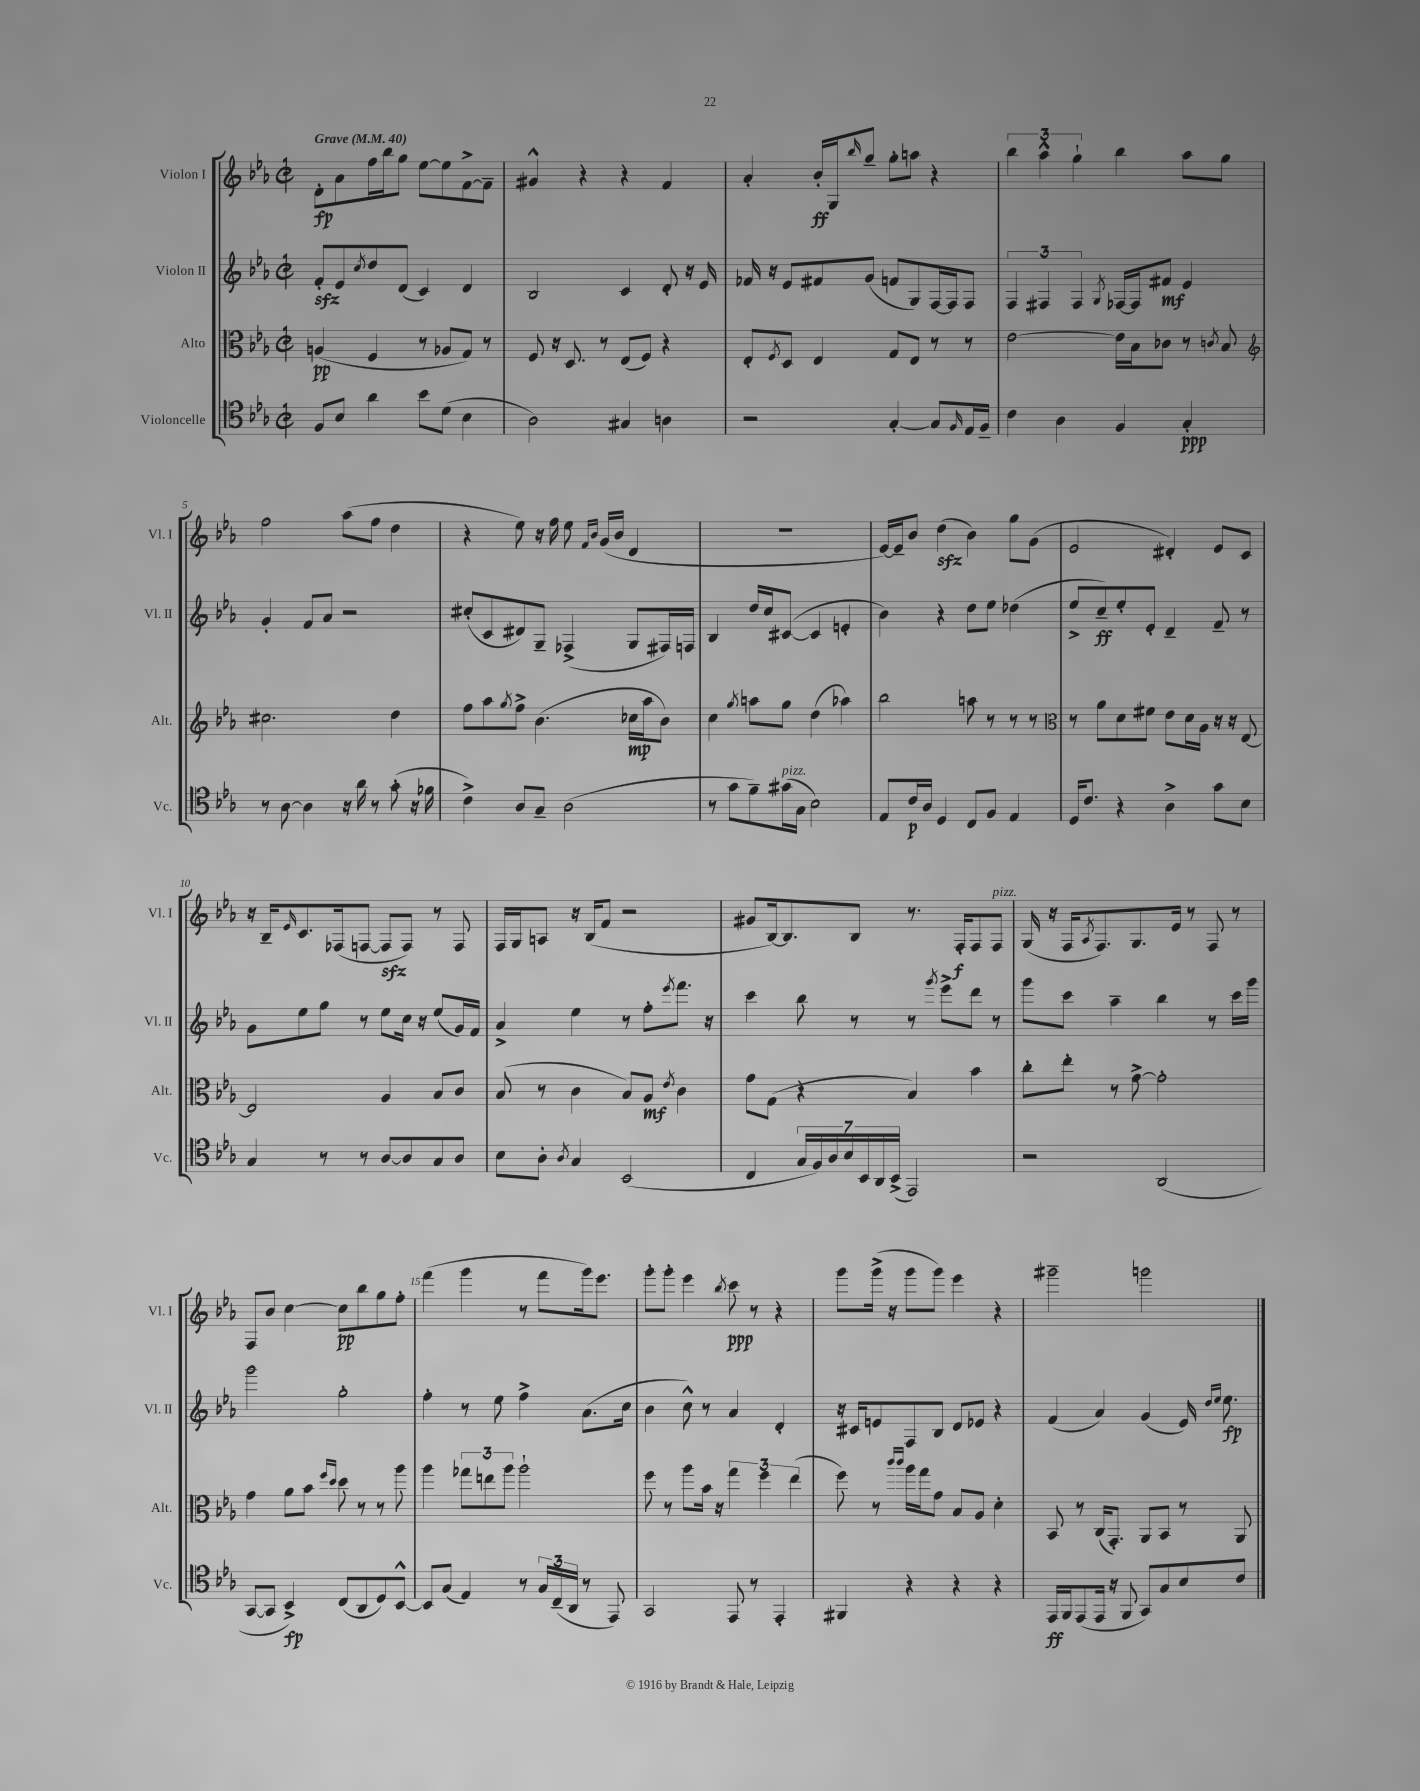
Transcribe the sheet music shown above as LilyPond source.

<<
\new StaffGroup <<
\new Staff = "s0" \with { instrumentName = "Violon I" shortInstrumentName = "Vl. I" } {
    \clef treble \key ees \major \defaultTimeSignature \time 2/2 \tempo "Grave" 4 = 40
    d'8-.\fp aes'8 f''16 bes''16 g''8 ees''8~ ees''8 f'8~-> f'8-- |
    gis'4-^ r4 r4 f'4 |
    aes'4-. bes'16-.\ff g16 \grace { bes''16 } g''8-- g''8-. a''8 r4 |
    \tuplet 3/2 { bes''4 aes''4-^ g''4-! } bes''4 aes''8 g''8 |
    f''2 aes''8( f''8 d''4 |
    r4 ees''8) r16 f''16 ees''8 \grace { f'16 bes'16 } g'16( bes'16 d'4 |
    R1 |
    ees'16~) ees'16-- bes'8 d''4\sfz( bes'4) g''8 g'8( |
    ees'2 dis'4-.) ees'8 c'8 |
    r16 bes16-- \grace { ees'16 } c'8. fes16( f8~ f8\sfz f8) r8 f8 |
    f16 g16 a8 r16 bes16( f'8 r2 |
    gis'8 bes16~) bes8. bes8 r8. f16-.\f f8 f8^\markup { \italic "pizz." } |
    g16( r16 f16 \acciaccatura { aes8 } f8.) g8. ees'16 r8 f8 r8 |
    f8 bes'8 c''4~ c''8\pp bes''8 g''8 f''8-. |
    f'''4( g'''4 r8 f'''8 g'''16) ees'''8. |
    g'''8-. g'''8-. ees'''4 \acciaccatura { bes''8 } c'''8\ppp r8 r4 |
    g'''8 g'''16->( r16 g'''8 g'''8) ees'''4 r4 |
    gis'''2-- g'''2 \bar "|." |
}
\new Staff = "s1" \with { instrumentName = "Violon II" shortInstrumentName = "Vl. II" } {
    \clef treble \key ees \major \defaultTimeSignature \time 2/2
    f'8-.\sfz ees'8 \acciaccatura { c''8 } d''8 d'8( c'4) d'4 |
    bes2 c'4 d'8-. r16 ees'16 |
    fes'16 r16 ees'8 fis'8 g'8( f'8 g8) f16~ f16 f8 |
    \tuplet 3/2 { f4 fis4 fis4 } \acciaccatura { g8 } fes16~ fes16 fis'8\mf ees'4 |
    g'4-. f'8 aes'8 r2 |
    cis''8-.( c'8 dis'8) g8-- fes4->( g8 fis16) f16 |
    bes4 d''16 c''16 cis'8~( cis'4 e'4-. |
    bes'4) r4 d''8 ees''8 des''4( |
    ees''8-> c''8--\ff) ees''8-. ees'8-. d'4-- f'8-- r8 |
    g'8 ees''8 g''8 r8 ees''8 c''16 r16 ees''8( g'16) f'16 |
    aes'4-> ees''4 r8 f''8-. \acciaccatura { ees'''8 } f'''8. r16 |
    c'''4 bes''8 r8 r8 \acciaccatura { g'''8 } ees'''8-> d'''8 r8 |
    g'''8 c'''8 aes''4-- bes''4 r8 c'''16 g'''16 |
    g'''2 g''2-. |
    f''4-. r8 ees''8 f''4-> aes'8.( c''16 |
    bes'4 c''8-^) r8 aes'4 d'4-. |
    r16 cis'16 e'8 f8 bes8 d'8 ees'8 r4 |
    f'4( aes'4) g'4( ees'16) \grace { d''16 ees''16 } ees''8.\fp \bar "|." |
}
\new Staff = "s2" \with { instrumentName = "Alto" shortInstrumentName = "Alt." } {
    \clef alto \key ees \major \defaultTimeSignature \time 2/2
    a4\pp( f4 r8 aes8 g8) r8 |
    f8 r16 d8. r8 ees8( f8) r4 |
    ees8-. \acciaccatura { f8 } d8 ees4 g8 ees8 r8 r8 |
    ees'2~ ees'16 bes16 ces'8 r8 \acciaccatura { c'8 } bes8 |
    \clef treble cis''2. d''4 |
    f''8 aes''8 \acciaccatura { g''8 } f''8-> bes'4.( ces''16\mp aes''16 bes'8) |
    c''4 \acciaccatura { g''8 } a''8 g''8 d''4( aes''4) |
    bes''2 a''8 r8 r8 r8 |
    \clef alto r8 aes'8 d'8 fis'8 ees'8 d'16 aes16 r16 r16 ees8~ |
    ees2 aes4 bes8 c'8 |
    bes8( r8 c'4 bes8) aes8\mf \acciaccatura { ees'8 } c'4 |
    g'8 g8( r4 bes4) bes'4 |
    c''8-. ees''8-. r8 g'8~-> g'2-. |
    g'4 aes'8 bes'8 \grace { f''16 d''16 } d''8 r8 r8 aes''8 |
    aes''4 \tuplet 3/2 { ges''8 e''8 aes''8 } aes''2-! |
    f''8 r8 aes''8 bes'16 r16 \tuplet 3/2 { g''4 f''4 ees''4( } |
    f''8) r8 \grace { c'''16 c'''16 } aes''16 g''16 g'8 bes8 aes8 d'4-. |
    bes,8 r8 c16( g,8.-.) aes,8 bes,8 r8 aes,8 \bar "|." |
}
\new Staff = "s3" \with { instrumentName = "Violoncelle" shortInstrumentName = "Vc." } {
    \clef tenor \key ees \major \defaultTimeSignature \time 2/2
    f8 bes8 aes'4 bes'8 d'8( bes4 |
    aes2) gis4 a4 |
    r2 g4~-. g8 \grace { f16 } ees16 f16-- |
    c'4 aes4 f4 g4-.\ppp |
    r8 aes8~ aes4 r16 aes'16 r8 g'8-.( r16 fes'16 |
    c'4->) aes8 g8-- aes2( |
    r8 g'8 f'8--) gis'16^\markup { \italic "pizz." }( g16 bes2) |
    ees8 c'16\p aes16 d4 c8 f8 ees4 |
    d16 c'8. r4 aes4-> g'8 bes8 |
    g4 r8 r8 aes8~ aes8 g8 aes8 |
    bes8 aes8-. \acciaccatura { aes8 } g4 bes,2( |
    c4 \tuplet 7/4 { g16 f16) aes16 bes16 bes,16 aes,16 bes,16->( } ees,2) |
    r2 aes,2( |
    g,8~ g,8 bes,4->\fp) c8( aes,8 d8) bes,8~-^ |
    bes,8 g8( ees4) r8 \tuplet 3/2 { g16 c16--( aes,16 } r8 ees,8) |
    g,2 ees,8 r8 ees,4-. |
    fis,4 r4 r4 r4 |
    ees,16\ff f,16 ees,8( ees,16 r16 f,8 g,8) g8 bes8 c'8 \bar "|." |
}
>>
>>
\layout { \context { \Score \override BarNumber.break-visibility = ##(#f #t #t) barNumberVisibility = #(every-nth-bar-number-visible 5) } }
